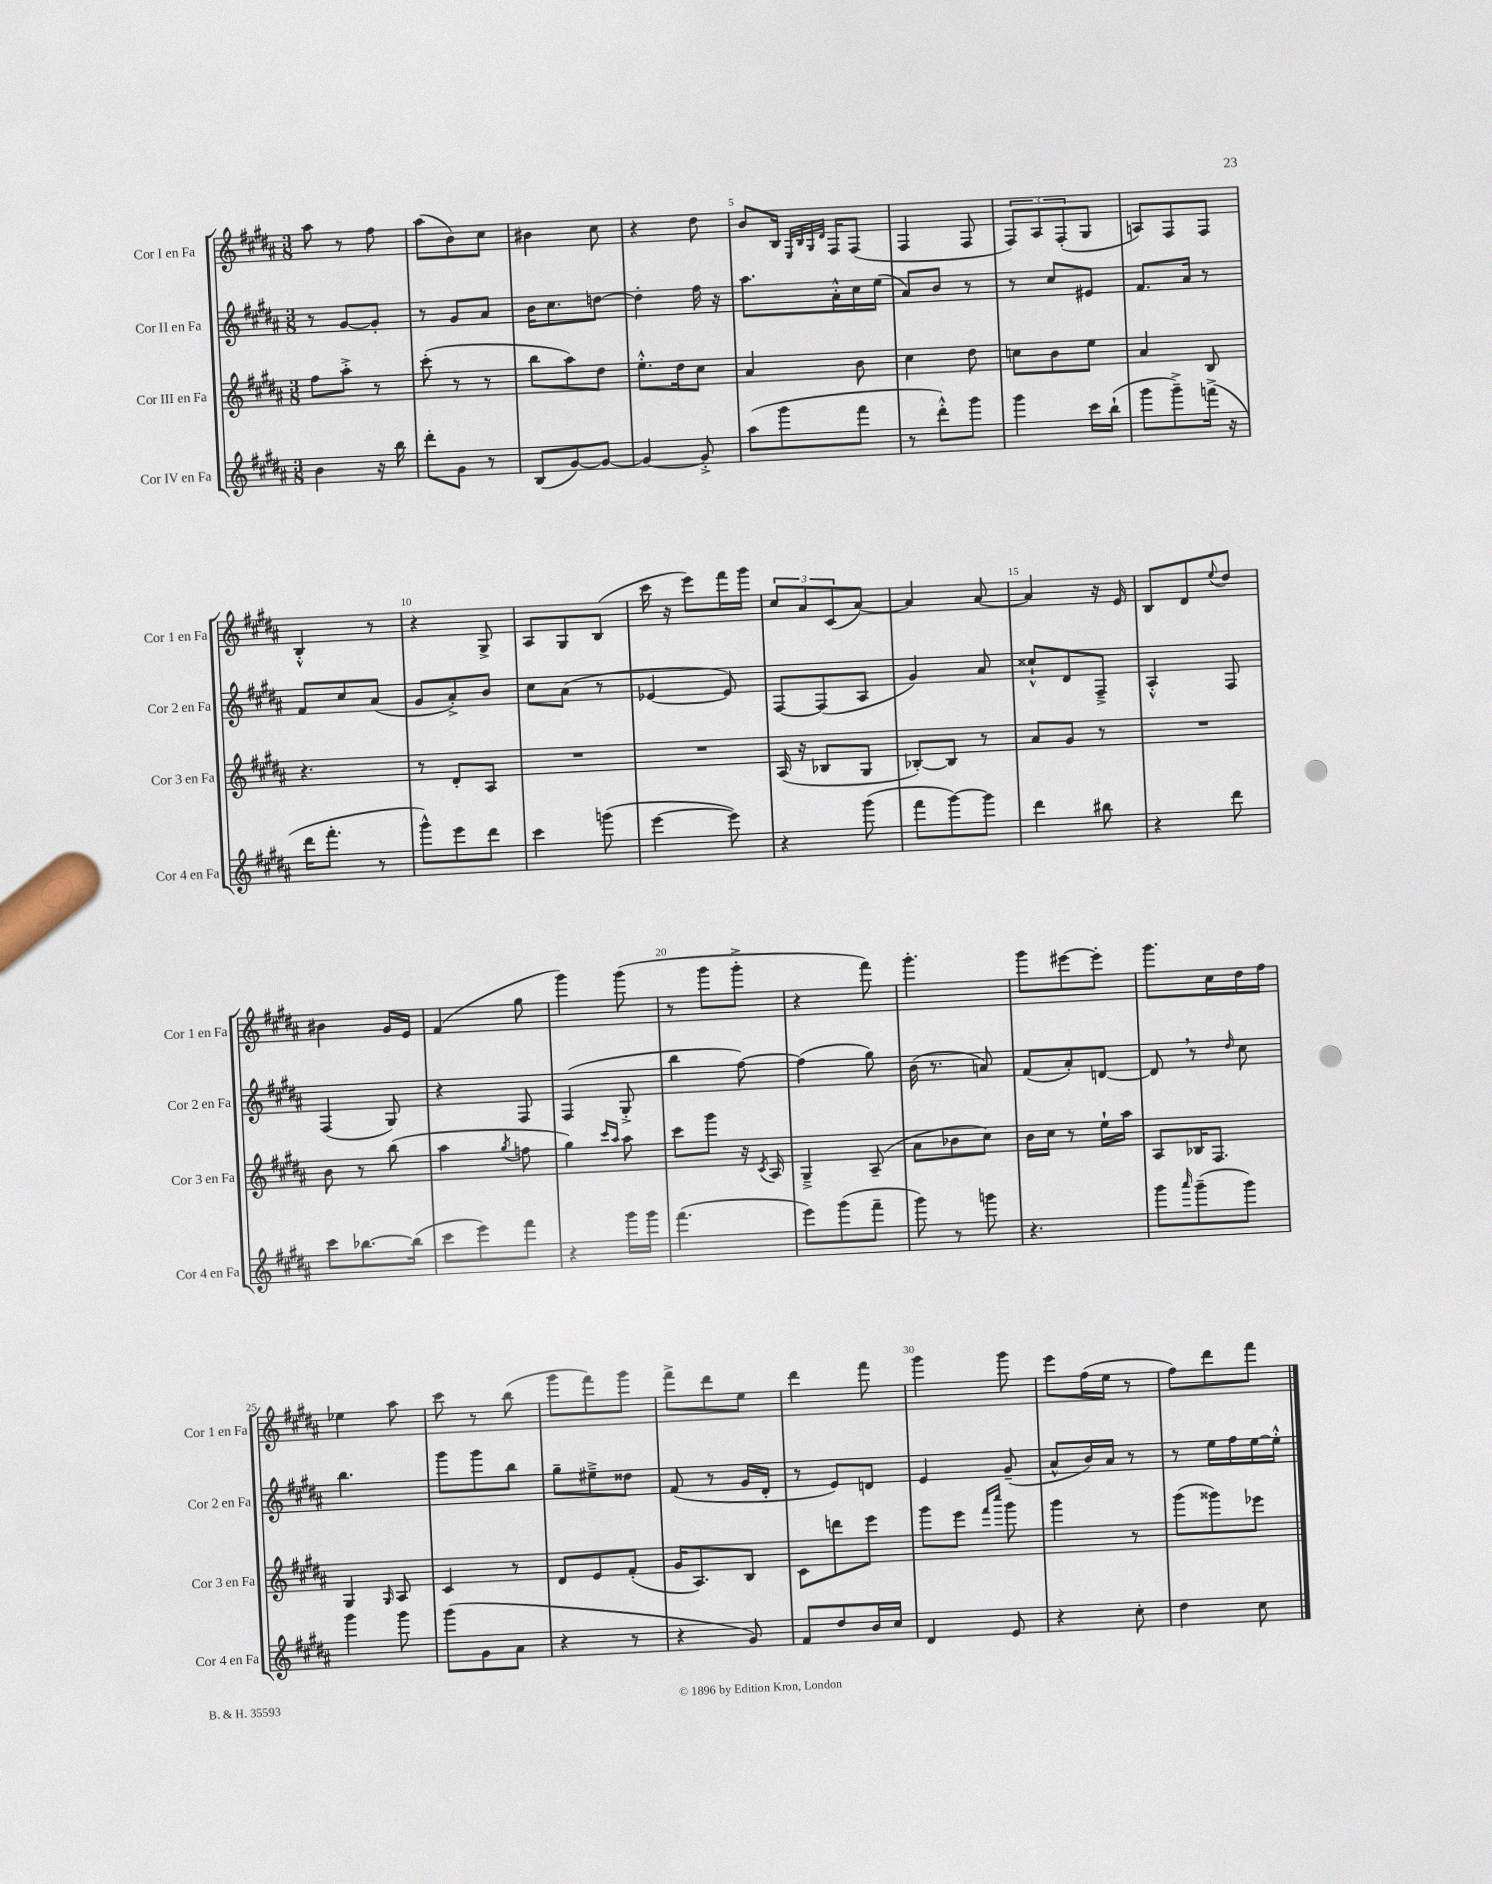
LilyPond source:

<<
\new StaffGroup <<
\new Staff = "s0" \with { instrumentName = "Cor I en Fa" shortInstrumentName = "Cor 1 en Fa" } {
    \clef treble \key b \major \numericTimeSignature \time 3/8
    ais''8 r8 fis''8 |
    ais''8( b'8) cis''8 |
    bis'4 cis''8 |
    r4 dis''8 |
    b'8 b16 \grace { e32 b32 gis32 dis'32 } fis16 fis8( |
    fis4 fis8 |
    \tuplet 3/2 { fis8) ais8 fis8-.( } gis8 |
    a8) fis8 fis8 |
    b4-.-^ r8 |
    r4 gis8-> |
    ais8 gis8 b8( |
    cis'''16 r16 e'''8) fis'''16 gis'''16 |
    \tuplet 3/2 { cis''8 ais'8 cis'8( } ais'8~) |
    ais'4 ais'8~ |
    ais'4 r16 e'16 |
    b8 dis'8 \appoggiatura { e''8 } dis''8 |
    bis'4 gis'16 e'16 |
    fis'4( gis''8 |
    gis'''4) gis'''8( |
    r8 gis'''8 gis'''8-.-> |
    r4 fis'''8) |
    gis'''4.-. |
    gis'''8 eis'''8~ eis'''8-. |
    gis'''8. cis''16 dis''16 fis''16 |
    ees''4 ais''8 |
    cis'''8 r8 b''8( |
    gis'''8 fis'''8) gis'''8 |
    fis'''8-> dis'''8 e''8 |
    dis'''4 fis'''8 |
    gis'''4 gis'''8 |
    e'''8 fis''16( e''16 r8 |
    fis''8) dis'''8 fis'''8 \bar "|." |
}
\new Staff = "s1" \with { instrumentName = "Cor II en Fa" shortInstrumentName = "Cor 2 en Fa" } {
    \clef treble \key b \major \numericTimeSignature \time 3/8
    r8 gis'8~ gis'8-. |
    r8 gis'8 ais'8 |
    b'16 cis''8. d''8~ |
    d''4-. fis''16 r16 |
    ais''8. ais'16-.-^ cis''16 e''16( |
    ais'8) b'8 r8 |
    r8 cis''8 eis'8 |
    fis'8. ais'16 r8 |
    fis'8 cis''8 ais'8( |
    gis'8 ais'8-.->) b'8 |
    cis''8 ais'8( r8 |
    ees'4~ ees'8) |
    fis8~ fis8( ais8 |
    gis'4) ais'8 |
    cisis''8-!-^ dis'8 fis8---> |
    ais4-.-^ fis8 |
    fis4( gis8) |
    r4 fis8 |
    fis4( gis8-.-> |
    b''4 fis''8~) |
    fis''4( gis''8) |
    b'16( r8. a'8) |
    fis'8( ais'8-.) d'8~ |
    d'8 \breathe r8 \grace { dis''16 } cis''8 |
    b''4. |
    gis'''8 gis'''8 b''8 |
    gis''8-- eis''8---> disis''8 |
    fis'8( r8 gis'16 dis'16-. |
    r8 e'8) d'8 |
    e'4 gis'8--( |
    ais'8-^ b'16) ais'16 r8 |
    r8 e''16 fis''16 e''16~ e''16-.-^ \bar "|." |
}
\new Staff = "s2" \with { instrumentName = "Cor III en Fa" shortInstrumentName = "Cor 3 en Fa" } {
    \clef treble \key b \major \numericTimeSignature \time 3/8
    fis''8 ais''8-.-> r8 |
    cis'''8-.( r8 r8 |
    b''8 ais''8) dis''8 |
    e''8.-.-^ dis''16 cis''8 |
    ais'4 b'8 |
    cis''4 dis''8 |
    c''8 b'8 e''8 |
    ais'4 b8 |
    r4. |
    r8 dis'8-. ais8 |
    R4. |
    R4. |
    ais16( r16 bes8 gis8 |
    bes8~-.) bes8 r8 |
    ais'8 gis'8 r8 |
    R4. |
    b'8 r8 b''8( |
    ais''4 \acciaccatura { gis''8 } f''8 |
    gis''4) \grace { cis'''16 ais''16 } ais''8 |
    cis'''8 gis'''8 r16 \acciaccatura { cis'8 } ais16 |
    gis4---> ais8--( |
    ais'8 bes'8 cis''8) |
    b'16 cis''16 r8 e''16-! ais''16 |
    ais8 bes16 fis8. |
    gis4 \grace { gis16 } ais8 |
    cis'4 r8 |
    dis'8 e'8 fis'8-.( |
    gis'16 ais8.) b8 |
    cis'8 d'''8 e'''8 |
    gis'''8 e'''8 \grace { fis'''16 cis''''16 } gis'''8 |
    gis'''4 r8 |
    gis'''8( gisis'''8) ees'''8 \bar "|." |
}
\new Staff = "s3" \with { instrumentName = "Cor IV en Fa" shortInstrumentName = "Cor 4 en Fa" } {
    \clef treble \key b \major \numericTimeSignature \time 3/8
    b'4 r16 b''16 |
    dis'''8-. gis'8 r8 |
    b8( gis'8~) gis'8~ |
    gis'4~ gis'8-.-> |
    ais''8( gis'''8 fis'''8 |
    r8 dis'''8-.-^) gis'''8 |
    gis'''4 cis'''16 b''16-!( |
    gis'''8 gis'''8--->) f'''16->( r16 |
    dis'''16 fis'''8.-. r8 |
    gis'''8-^) e'''8 dis'''8 |
    cis'''4 g'''8( |
    e'''4~ e'''8) |
    r4 gis'''8( |
    fis'''8 gis'''8~) gis'''8 |
    dis'''4 bis''8 |
    r4 dis'''8 |
    cis'''8 bes''8.~ bes''16( |
    cis'''8 e'''8) fis'''8 |
    r4 gis'''16 gis'''16 |
    fis'''4.( |
    e'''8) gis'''8( fis'''8-- |
    gis'''8) r8 g'''8 |
    r4. |
    gis'''8 \grace { ais'''16 } gis'''8--( gis'''8) |
    gis'''4 gis'''8 |
    gis'''8( gis'8 ais'8 |
    r4 r8 |
    r4 gis'8) |
    fis'8 dis''8 b'16 cis''16 |
    dis'4 e'8 |
    r4 cis''8-. |
    dis''4 cis''8 \bar "|." |
}
>>
>>
\layout { \context { \Score \override BarNumber.break-visibility = ##(#f #t #t) barNumberVisibility = #(every-nth-bar-number-visible 5) } }
